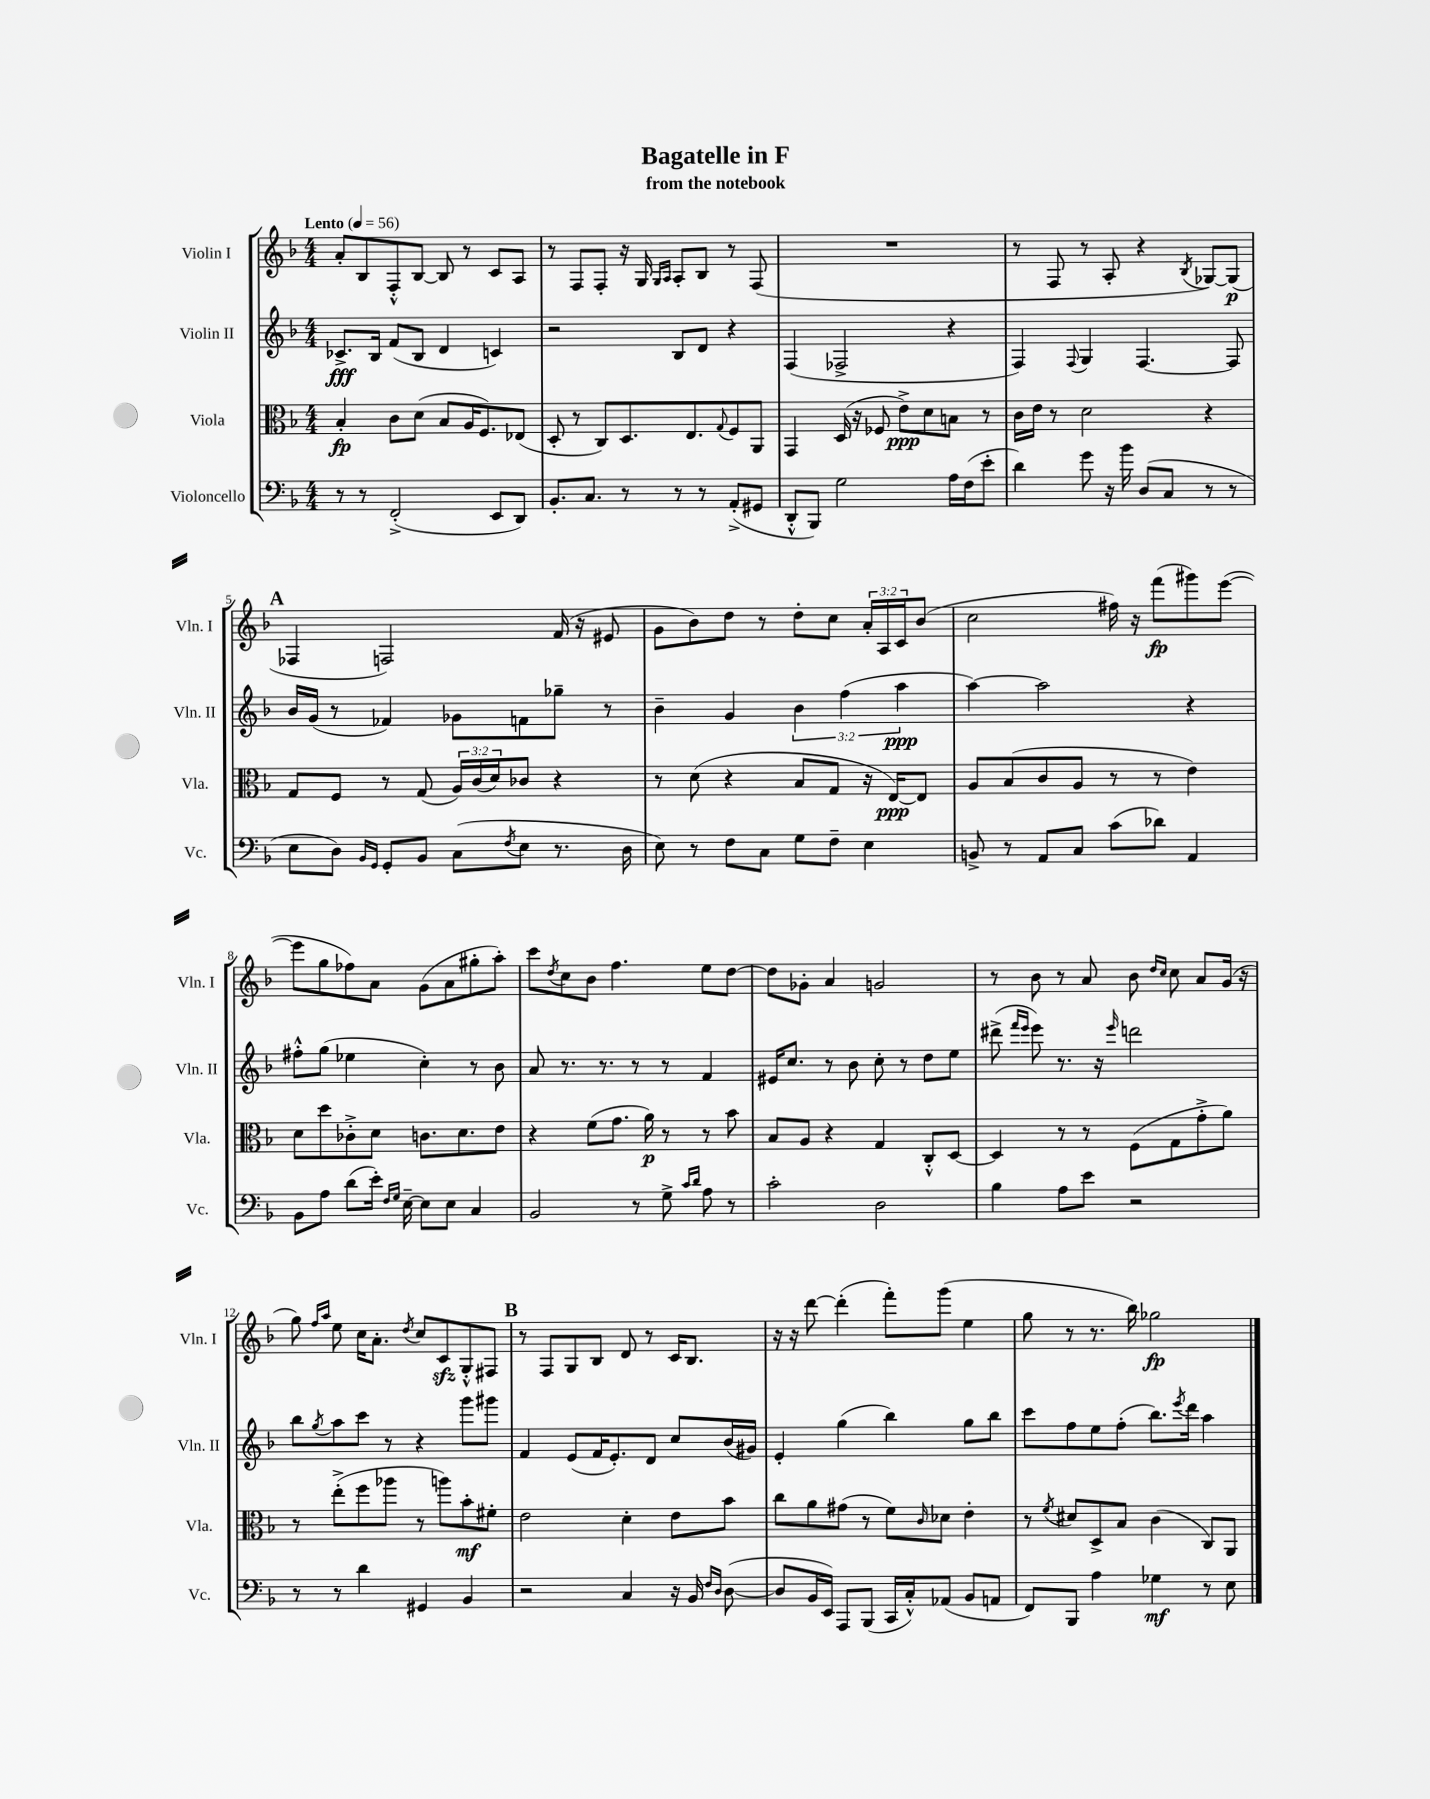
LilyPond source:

\header { title = "Bagatelle in F" subtitle = "from the notebook" }
<<
\new StaffGroup <<
\new Staff = "s0" \with { instrumentName = "Violin I" shortInstrumentName = "Vln. I" } {
    \clef treble \key f \major \numericTimeSignature \time 4/4 \override Staff.TupletNumber.text = #tuplet-number::calc-fraction-text \tempo "Lento" 4 = 56
    a'8-. bes8 f8-.-^ bes8~ bes8 r8 c'8 a8 |
    r8 f8 f8-. r16 g16 \grace { g16 a16 } a8-. bes8 r8 f8( |
    R1 |
    r8 f8 r8 a8-. r4 \acciaccatura { bes8 } ges8~) ges8\p( |
    \mark \markup { \bold "A" } fes4 f2) f'16( r16 eis'8 |
    g'8 bes'8) d''8 r8 d''8-. c''8 \tuplet 3/2 { a'16-. a16 c'16 } bes'8( |
    c''2 fis''16) r16 f'''8\fp( gis'''8) e'''8~( |
    e'''8 g''8 fes''8) a'8 g'8( a'8 gis''8-. a''8-.) |
    c'''8 \acciaccatura { d''8 } c''8 bes'8 f''4. e''8 d''8~ |
    d''8 ges'8-. a'4 g'2 |
    r8 bes'8 r8 a'8 bes'8 \grace { d''16 c''16 } c''8 a'8 g'16( r16 |
    g''8) \grace { f''16 a''16 } e''8 c''16 a'8.-. \acciaccatura { d''8 } c''8 c'8\sfz g8-.-^ fis8 |
    \mark \markup { \bold "B" } r8 f8 g8 bes8 d'8 r8 c'16 bes8. |
    r16 r16 d'''8~ d'''4-.( f'''8-.) g'''8( e''4 |
    g''8 r8 r8. bes''16) ges''2\fp \bar "|." |
}
\new Staff = "s1" \with { instrumentName = "Violin II" shortInstrumentName = "Vln. II" } {
    \clef treble \key f \major \numericTimeSignature \time 4/4 \override Staff.TupletNumber.text = #tuplet-number::calc-fraction-text
    ces'8.->\fff bes16 f'8( bes8 d'4 c'4) |
    r2 bes8 d'8 r4 |
    f4( fes2-> r4 |
    f4) \appoggiatura { f8 } g4 f4.~ f8 |
    \mark \markup { \bold "A" } bes'16 g'16( r8 fes'4) ges'8 f'8 ges''8-- r8 |
    bes'4-- g'4 \tuplet 3/2 { bes'4 f''4( a''4\ppp } |
    a''4~) a''2 r4 |
    fis''8-.-^ g''8( ees''4 c''4-.) r8 bes'8 |
    a'8 r8. r8. r8 r8 f'4 |
    eis'16 c''8. r8 bes'8 c''8-. r8 d''8 e''8 |
    dis'''8->( \grace { f'''16 e'''16 } e'''8) r8. r16 \grace { e'''16 } d'''2 |
    bes''8 \acciaccatura { g''8 } a''8 c'''8 r8 r4 g'''8 gis'''8 |
    \mark \markup { \bold "B" } f'4 e'8( f'16 e'8.-.) d'8 c''8 bes'16( gis'16) |
    e'4-. g''4( bes''4) g''8 bes''8 |
    c'''8 f''8 e''8 f''8-.( bes''8.) \acciaccatura { e'''8 } d'''16 a''4 \bar "|." |
}
\new Staff = "s2" \with { instrumentName = "Viola" shortInstrumentName = "Vla." } {
    \clef alto \key f \major \numericTimeSignature \time 4/4 \override Staff.TupletNumber.text = #tuplet-number::calc-fraction-text
    bes4-.\fp c'8 d'8( bes8 a16 f8.) ees8( |
    d8-. r8 c8) d8. e8. \appoggiatura { g8 } f8 a,8 |
    g,4 d16( r16 fes8 e'8->\ppp) d'8 b8 r8 |
    c'16 e'16 r8 d'2 r4 |
    \mark \markup { \bold "A" } g8 f8 r8 g8( \tuplet 3/2 { a16) c'16( d'16) } ces'8 r4 |
    r8 d'8( r4 bes8 g8 r16 e16~\ppp) e8 |
    a8 bes8( c'8 a8 r8 r8 e'4) |
    d'8 d''8 ces'8-.-> d'8 c'8. d'8. e'8 |
    r4 f'8( g'8. a'16\p) r8 r8 bes'8 |
    bes8 a8 r4 g4 c8-.-^ d8~ |
    d4 r8 r8 f8( g8 g'8-.-> a'8) |
    r8 e''8-.->( f''8 aes''8 r8 a''8) bes'8-.\mf fis'8-. |
    \mark \markup { \bold "B" } e'2 d'4-. e'8 bes'8 |
    c''8 a'8 gis'8( r8 f'8) \grace { c'16 } des'8 e'4-. |
    r8 \acciaccatura { f'8 } dis'8 d8-> bes8 c'4( c8) a,8 \bar "|." |
}
\new Staff = "s3" \with { instrumentName = "Violoncello" shortInstrumentName = "Vc." } {
    \clef bass \key f \major \numericTimeSignature \time 4/4
    r8 r8 f,2-.->( e,8 d,8) |
    bes,8.-. c8. r8 r8 r8 a,8-.->( gis,8 |
    d,8-.-^ bes,,8) g2 a16 f16( e'8-. |
    d'4) g'8 r16 bes'16 d8( c8 r8 r8 |
    \mark \markup { \bold "A" } e8 d8) \grace { bes,16 g,16 } g,8-. bes,8 c8( \acciaccatura { f8 } e8 r8. d16 |
    e8) r8 f8 c8 g8 f8-- e4 |
    b,8-> r8 a,8 c8 c'8( des'8) a,4 |
    bes,8 a8 d'8( e'16-.) \grace { f16 g16 } e16~-- e8 e8 c4 |
    bes,2 r8 g8-> \grace { c'16 d'16 } a8 r8 |
    c'2-. d2 |
    bes4 a8 e'8 r2 |
    r8 r8 d'4 gis,4 bes,4 |
    \mark \markup { \bold "B" } r2 c4 r16 bes,16 \grace { f16 d16 } d8~( |
    d8 bes,16 e,16) a,,8 bes,,8( c,16 c16-.-^) aes,8( bes,8 a,8 |
    f,8) bes,,8 a4 ges4\mf r8 e8 \bar "|." |
}
>>
>>
